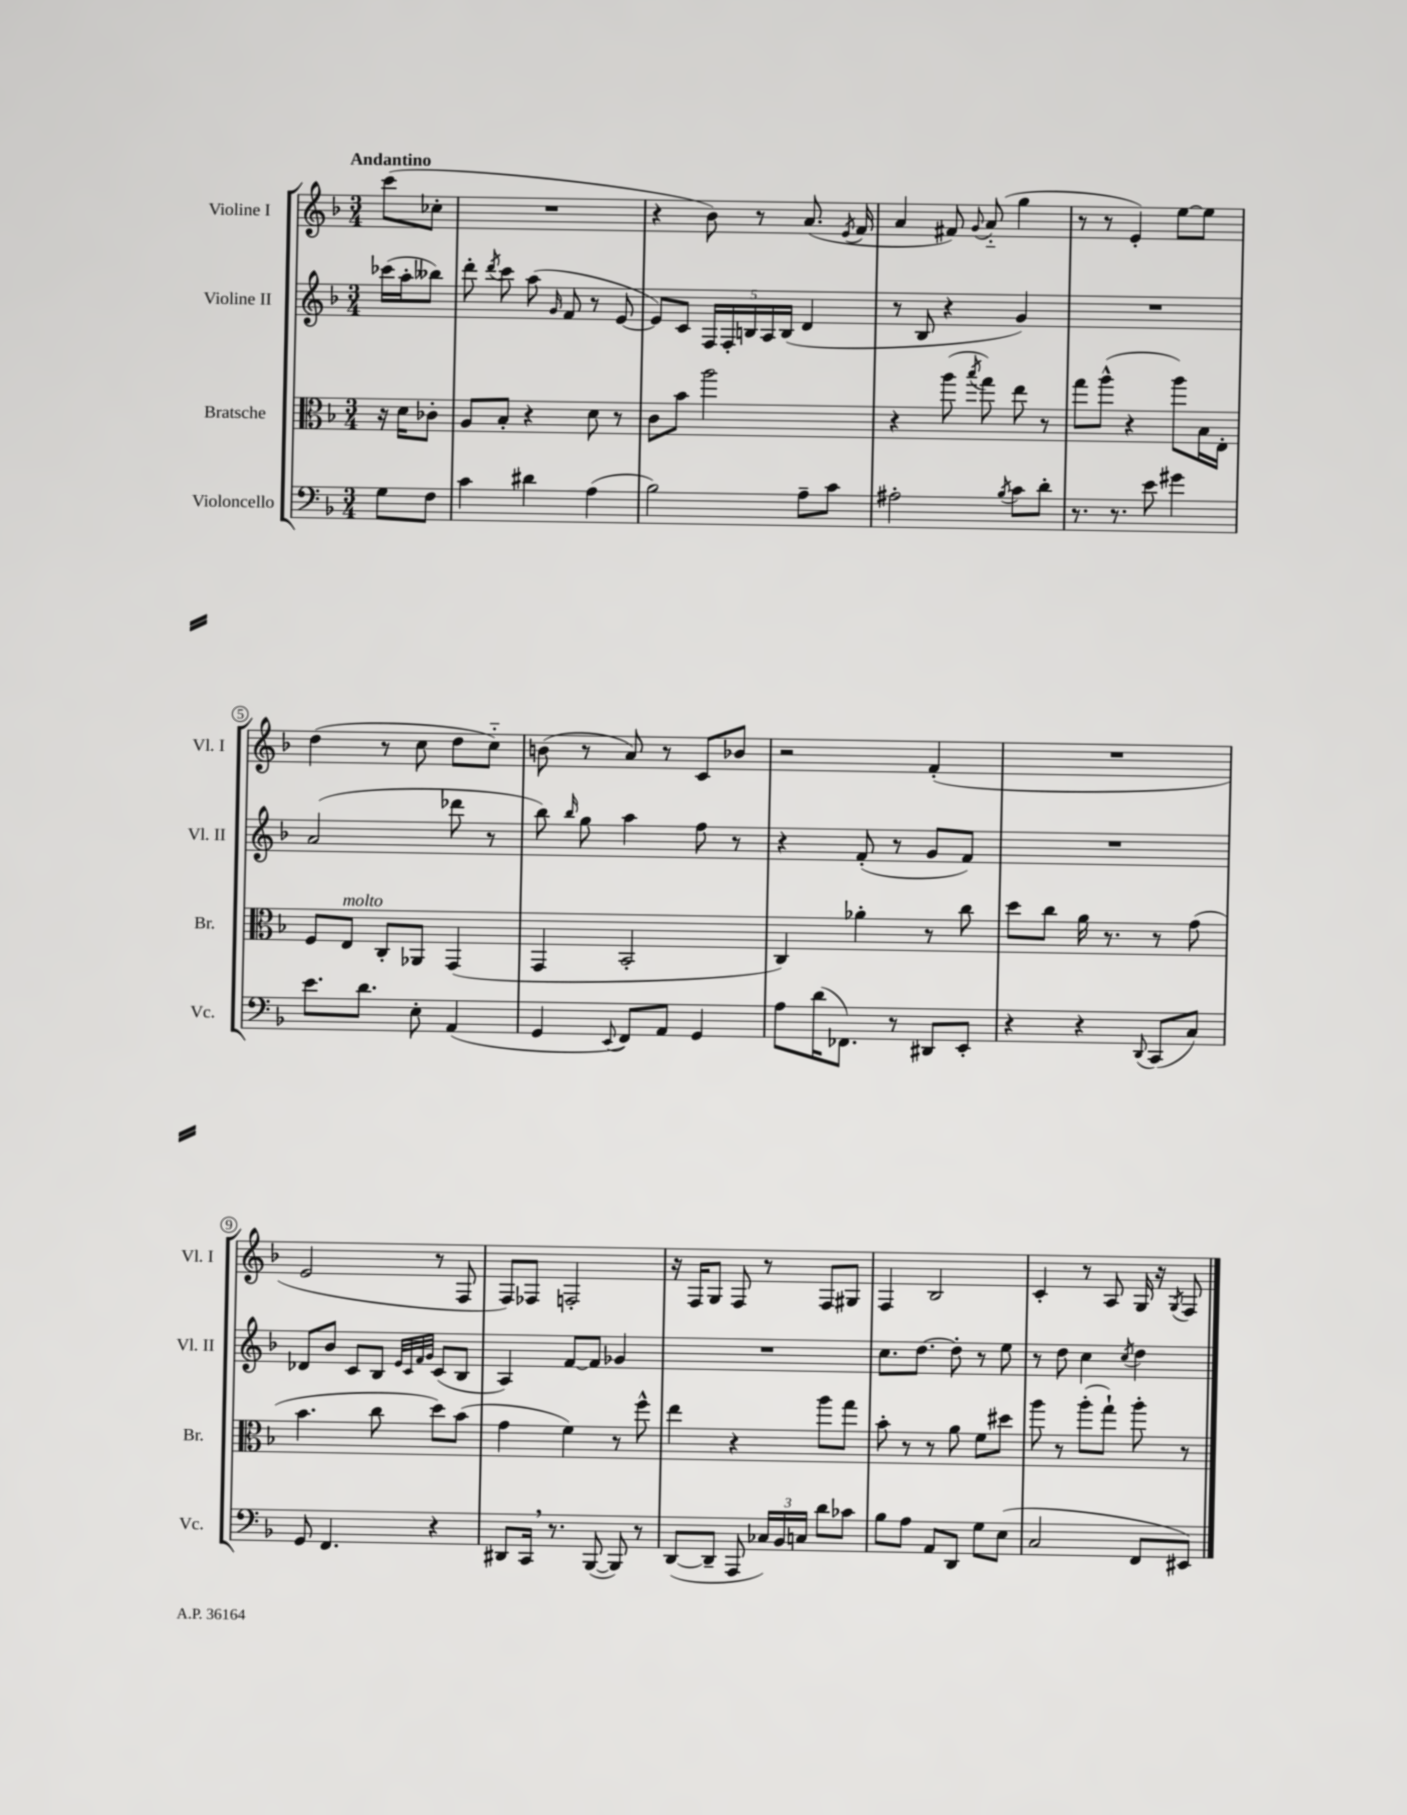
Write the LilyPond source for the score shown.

<<
\new StaffGroup <<
\new Staff = "s0" \with { instrumentName = "Violine I" shortInstrumentName = "Vl. I" } {
    \clef treble \key f \major \numericTimeSignature \time 3/4 \partial 4 \tempo "Andantino"
    \autoBeamOff c'''8[( ces''8]-. |
    R2. |
    r4 bes'8) r8 a'8.( \acciaccatura { e'8 } f'16 |
    a'4 fis'8) \appoggiatura { g'8 } a'8-_( g''4 |
    r8 r8 e'4-.) e''8[~ e''8] |
    d''4( r8 c''8 d''8[ c''8]-_) |
    b'8( r8 a'8) r8 c'8[ bes'8] |
    r2 f'4-.( |
    R2. |
    e'2 r8 f8 |
    f8[) fes8] f2-. |
    r16 f16[ g8] f8 r8 f8[ gis8] |
    f4 bes2 |
    c'4-. r8 a8 g16 r16 \acciaccatura { g8 } f8 \bar "|." |
}
\new Staff = "s1" \with { instrumentName = "Violine II" shortInstrumentName = "Vl. II" } {
    \clef treble \key f \major \numericTimeSignature \time 3/4 \partial 4
    \autoBeamOff ces'''16[( a''16-. beses''8]) |
    d'''8-. \acciaccatura { d'''8 } c'''8 a''8( \grace { g'16 } f'8 r8 e'8~ |
    e'8[) c'8] \tuplet 5/4 { f16[ f16-. b16 a16 b16]( } d'4 |
    r8 bes8 r4 g'4) |
    R2. |
    a'2( des'''8 r8 |
    bes''8) \grace { bes''16 } g''8 a''4 f''8 r8 |
    r4 f'8-.( r8 g'8[ f'8]) |
    R2. |
    des'8[ bes'8] c'8[ bes8] \grace { e'32[ c'32 f'32 g'32] } c'8[( bes8] |
    a4) f'8[~ f'8] ges'4 |
    R2. |
    c''8.[ d''8.]~ d''8-. r8 e''8 |
    r8 d''8 c''4 \acciaccatura { c''8 } d''4 \bar "|." |
}
\new Staff = "s2" \with { instrumentName = "Bratsche" shortInstrumentName = "Br." } {
    \clef alto \key f \major \numericTimeSignature \time 3/4 \partial 4
    \autoBeamOff r16 d'16[ ces'8]-. |
    a8[ bes8]-. r4 d'8 r8 |
    c'8[ bes'8] a''2 |
    r4 a''8( \acciaccatura { bes''8 } g''8) e''8 r8 |
    g''8[ a''8]-^( r4 a''8[) bes16 e16]-. |
    f8[ e8]^\markup { \italic "molto" } c8[-. aes,8] g,4( |
    g,4 bes,2-. |
    c4) aes'4-. r8 c''8 |
    d''8[ c''8] a'16 r8. r8 g'8( |
    bes'4. c''8 d''8[) bes'8]( |
    g'4 f'4) r8 f''8-^ |
    e''4 r4 a''8[ g''8] |
    bes'8-. r8 r8 a'8 f'8[ dis''8] |
    a''8 r8 a''8[-.( g''8]-!) a''8-. r8 \bar "|." |
}
\new Staff = "s3" \with { instrumentName = "Violoncello" shortInstrumentName = "Vc." } {
    \clef bass \key f \major \numericTimeSignature \time 3/4 \partial 4
    \autoBeamOff g8[ f8] |
    c'4 dis'4 a4( |
    bes2) a8[-- c'8] |
    ais2-. \acciaccatura { bes8 } c'8[ d'8]-. |
    r8. r8. e'8 gis'4 |
    e'8.[ d'8.] e8-. a,4( |
    g,4 \appoggiatura { e,8 } f,8[) a,8] g,4 |
    a8[ d'16( fes,8.]) r8 dis,8[ e,8]-. |
    r4 r4 \appoggiatura { d,8 } c,8[( c8]) |
    g,8 f,4. r4 |
    dis,8[ c,16] \breathe r8. bes,,8~( bes,,8) r8 |
    d,8[~( d,8]-- a,,8 \tuplet 3/2 { ces16[) bes,16 c16] } d'8[ ces'8] |
    bes8[ a8] a,8[ d,8] g8[ e8]( |
    c2 f,8[ eis,8]) \bar "|." |
}
>>
>>
\layout { \context { \Score \override BarNumber.stencil = #(make-stencil-circler 0.1 0.3 ly:text-interface::print) } }
